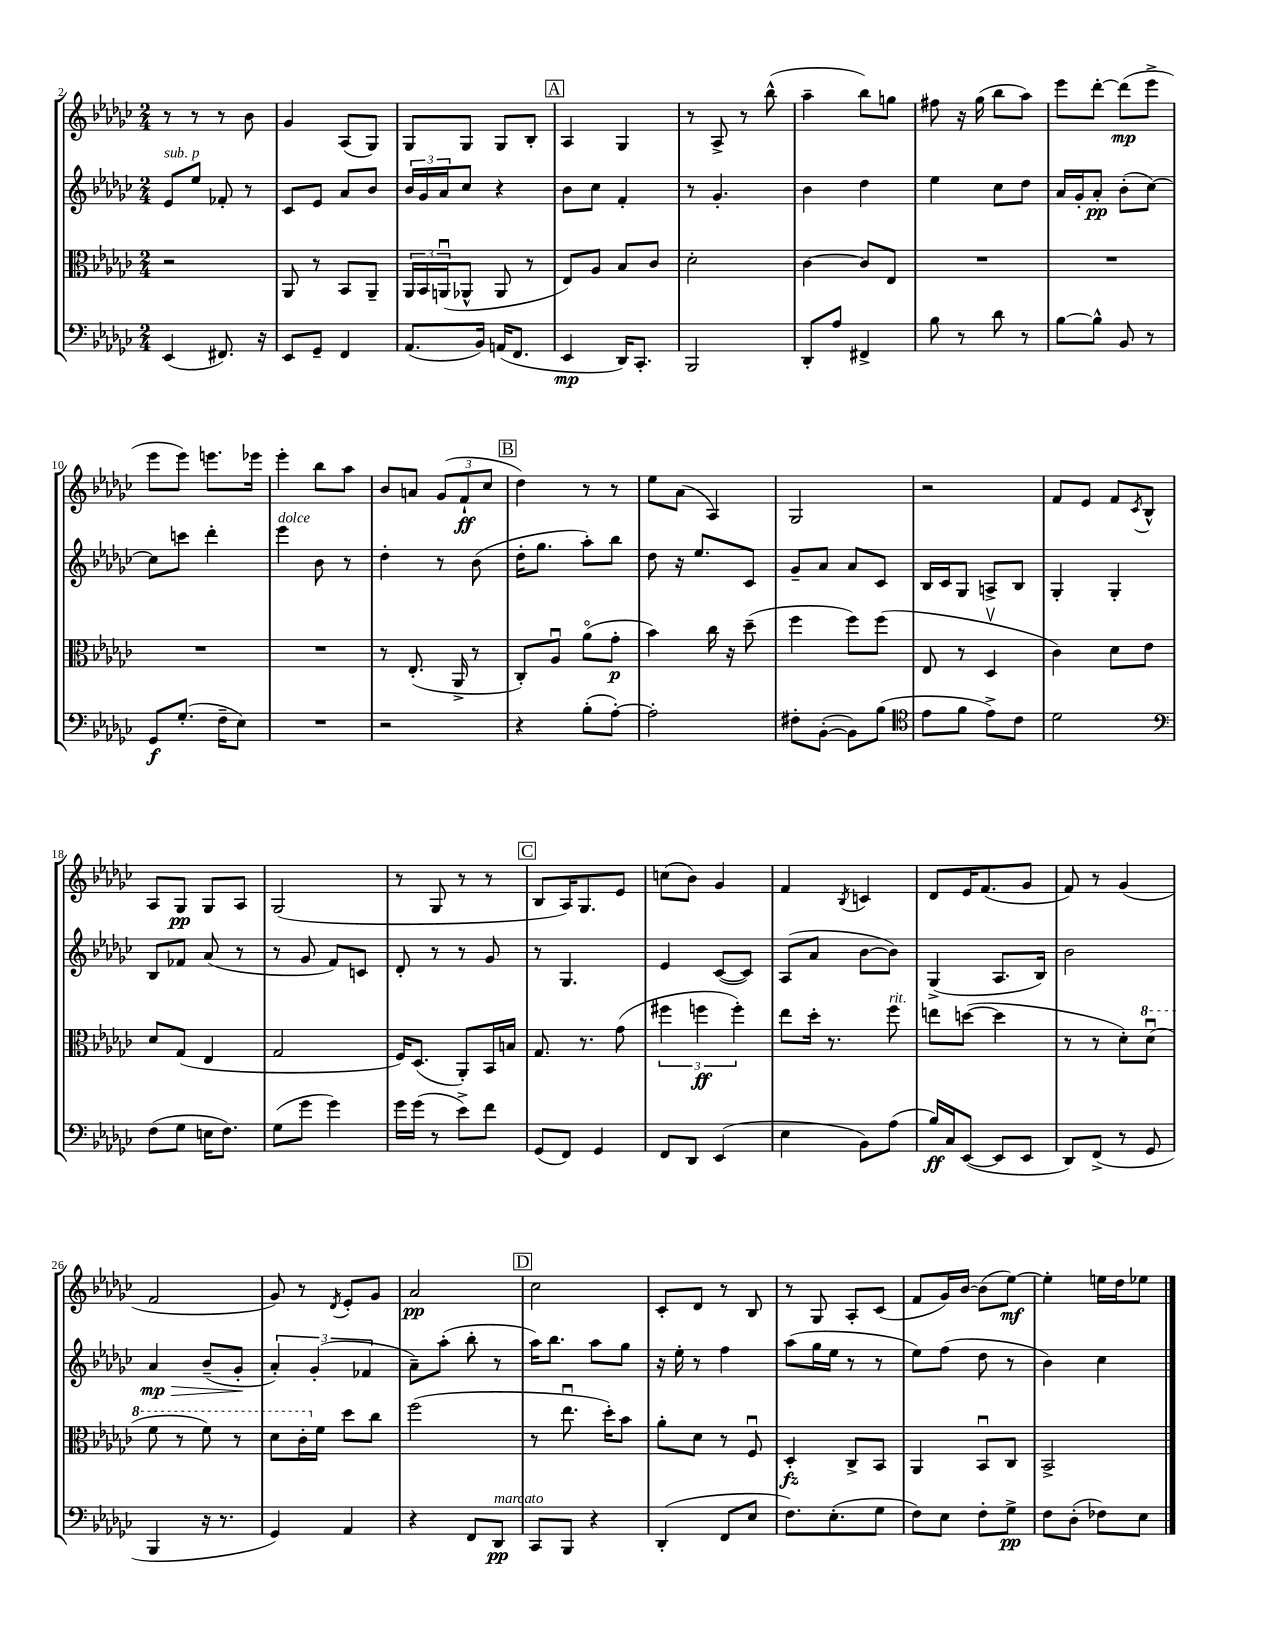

**kern	**kern	**kern	**kern
*staff4	*staff3	*staff2	*staff1
*clefF4	*clefC3	*clefG2	*clefG2
*k[b-e-a-d-g-c-]	*k[b-e-a-d-g-c-]	*k[b-e-a-d-g-c-]	*k[b-e-a-d-g-c-]
*M2/4	*M2/4	*M2/4	*M2/4
(4EE-	2r	8e-	8r
.	.	8ee-	8r
8.FF#)	.	8f-'	8r
.	.	8r	8b-
16r	.	.	.
=	=	=	=
8EE-	8AA-	8c-	4g-
8GG-~	8r	8e-	.
4FF	8BB-	8a-	(8A-
.	8AA-~	8b-	8G-)
=	=	=	=
(8.AA-	24AA-	24b-	8G-
.	24BB-	24g-	.
.	(24AAu	24a-	.
.	8AA-^^	8cc-	8G-
16BB-)	.	.	.
(16AA	8AA-	4r	8G-
8.FF	.	.	.
.	8r	.	8B-'
=	=	=	=
4EE-	8E-)	8b-	4A-
.	8A-	8cc-	.
16DD-)	8B-	4f'	4G-
8.CC-'	.	.	.
.	8c-	.	.
=	=	=	=
2BBB-	2d-'	8r	8r
.	.	4.g-'	8A-^
.	.	.	8r
.	.	.	(8bb-^^
=	=	=	=
8DD-'	[4c-	4b-	4aa-~
8A-	.	.	.
4FF#^	8c-]	4dd-	8bb-)
.	8E-	.	8gg
=	=	=	=
8B-	2r	4ee-	8ff#
8r	.	.	16r
.	.	.	(16gg-
8d-	.	8cc-	8bb-
8r	.	8dd-	8aa-)
=	=	=	=
[8B-	2r	16a-	8eee-
.	.	16g-'	.
8B-^^]	.	8a-'	[8ddd-'
8BB-	.	(8b-'	(8ddd-]
8r	.	[8cc-)	8eee-^
=	=	=	=
8GG-	2r	8cc-]	8eee-
(8.G-'	.	8ccc	8eee-)
.	.	4ddd-'	8.eee
16F~	.	.	.
8E-)	.	.	.
.	.	.	16eee-
=	=	=	=
2r	2r	4eee-	4eee-'
.	.	8b-	8bb-
.	.	8r	8aa-
=	=	=	=
2r	8r	4dd-'	8b-
.	(8.E-'	.	8a
.	.	8r	(12g-
.	16AA-^	.	.
.	.	.	12f`
.	8r	(8b-	.
.	.	.	12cc-
=	=	=	=
4r	8C-')	16dd-'	4dd-)
.	.	8.gg-	.
.	8A-u	.	.
(8B-'	(8a-o	8aa-')	8r
[8A-')	8g-'	8bb-	8r
=	=	=	=
2A-']	4b-)	8dd-	8ee-
.	.	16r	(8a-
.	.	8.ee-	.
.	16cc-	.	4A-)
.	16r	.	.
.	(8dd-~	8c-	.
=	=	=	=
8F#'	4ff	8g-~	2G-
([8BB-'	.	8a-	.
8BB-])	8ff)	8a-	.
(8B-	(8ff	8c-	.
=	=	=	=
*clefC4	*	*	*
8e-	8E-	16B-	2r
.	.	16c-	.
8f	8r	8G-	.
8e-^)	4D-v	8A^	.
8c-	.	8B-	.
=	=	=	=
2d-	4c-)	4G-'	8f
.	.	.	8e-
.	8d-	4G-'	8f
.	.	.	8qc-
.	8e-	.	8B-^^
=	=	=	=
*clefF4	*	*	*
(8F	8d-	8B-	8A-
8G-	(8G-	8f-	8G-
16E	4E-	(8a-	8G-
8.F)	.	.	.
.	.	8r	8A-
=	=	=	=
(8G-	2G-	8r	(2G-
8g-	.	8g-	.
4g-)	.	8f)	.
.	.	8c	.
=	=	=	=
16g-	16F)	8d-'	8r
(16g-	(8.D-	.	.
8r	.	8r	8G-
8e-^)	8AA-')	8r	8r
8f	16BB-	8g-	8r
.	16B	.	.
=	=	=	=
(8GG-	8.G-	8r	8B-
8FF)	.	4.G-	16A-)
.	8.r	.	8.G-
4GG-	.	.	.
.	(8g-	.	8e-
=	=	=	=
8FF	6ff#	4e-	(8cc
8DD-	.	.	8b-)
.	6ff	.	.
(4EE-	.	([8c-	4g-
.	6ff')	.	.
.	.	8c-])	.
=	=	=	=
4E-	8ee-	(8A-	4f
.	16dd-'	8a-	.
.	8.r	.	.
.	.	.	8qB-
8BB-)	.	[8b-	4c
(8A-	8ff	8b-])	.
=	=	=	=
16B-)	8ee	(4G-^	8d-
16C-	.	.	.
([8EE-	([8dd	.	16e-
.	.	.	(8.f
8EE-]	4dd]	8.A-	.
8EE-	.	.	8g-
.	.	16B-)	.
=	=	=	=
8DD-)	8r	2b-	8f)
(8FF^	8r	.	8r
8r	8d-')	.	(4g-
8GG-	(8dd-u	.	.
=	=	=	=
4BBB-	8ff	4a-	2f
.	8r	.	.
16r	8ff)	(8b-~	.
8.r	.	.	.
.	8r	8g-'	.
=	=	=	=
4GG-)	8dd-	6a-')	8g-)
.	16cc-'	.	8r
.	.	(6g-'	.
.	16f	.	.
.	.	.	8qd-
4AA-	8dd-	.	8e-'
.	.	6f-	.
.	8cc-	.	8g-
=	=	=	=
4r	(2ff	8a-~)	2a-
.	.	(8aa-'	.
8FF	.	8bb-'	.
8DD-	.	8r	.
=	=	=	=
8CC-	8r	16aa-)	2cc-
.	.	8.bb-	.
8BBB-	8.ee-u	.	.
4r	.	8aa-	.
.	16dd-')	.	.
.	8b-	8gg-	.
=	=	=	=
(4DD-'	8a-'	16r	8c-'
.	.	16ee-'	.
.	8d-	8r	8d-
8FF	8r	4ff	8r
8E-	8Fu	.	8B-
=	=	=	=
8.F)	4D-'	(8aa-	8r
.	.	16gg-	8G-
(8.E-'	.	16ee-	.
.	8C-^	8r	8A-'
8G-	8BB-	8r	(8c-
=	=	=	=
8F)	4AA-	8ee-)	8f
8E-	.	(8ff	16g-)
.	.	.	[16b-
8F'	8BB-u	8dd-	(8b-]
8G-^	8C-	8r	[8ee-)
=	=	=	=
8F	2BB-^	4b-)	4ee-']
(8D-'	.	.	.
8F-)	.	4cc-	16ee
.	.	.	16dd-
8E-	.	.	8ee-
==	==	==	==
*-	*-	*-	*-
